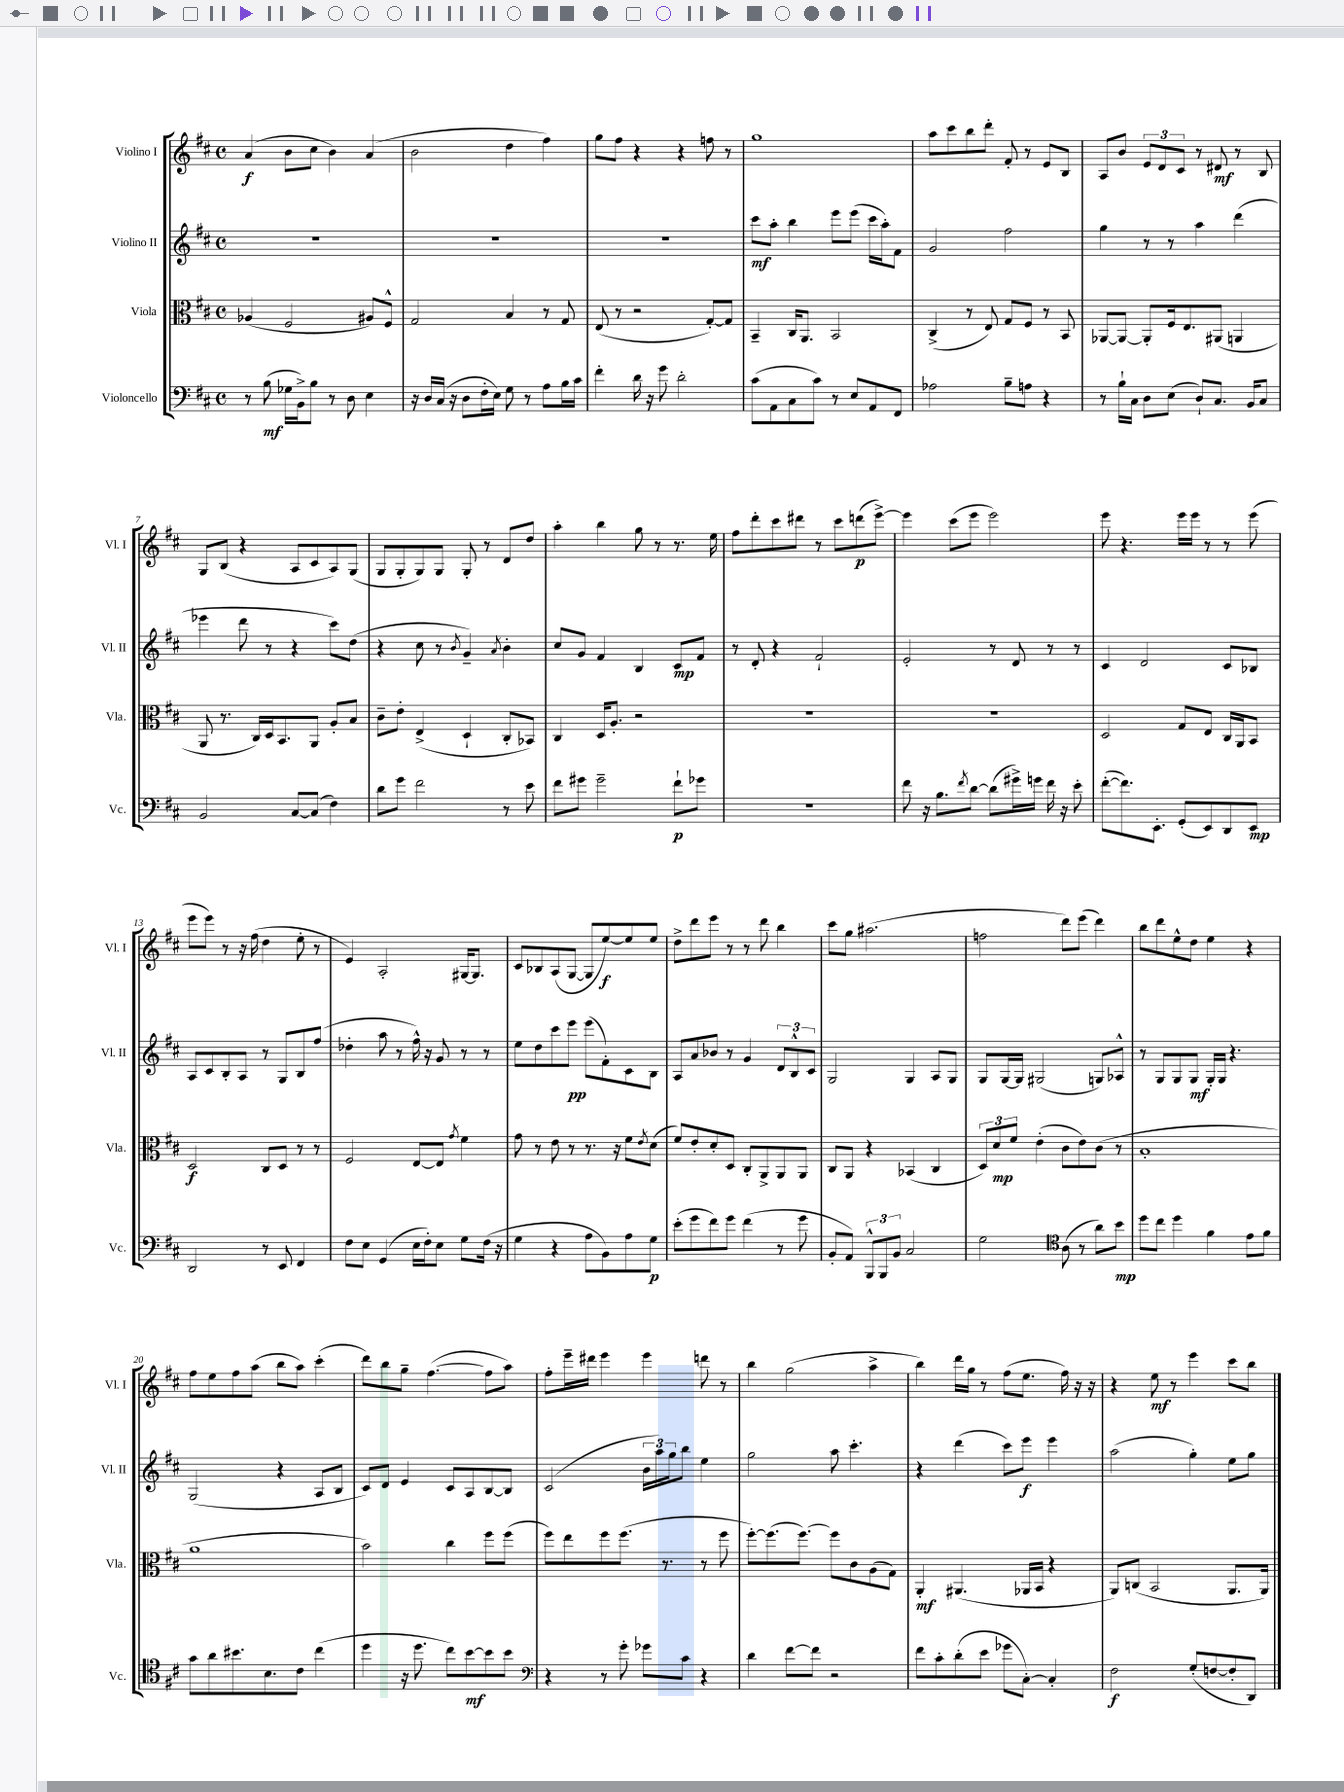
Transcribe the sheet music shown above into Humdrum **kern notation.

**kern	**kern	**kern	**kern
*staff4	*staff3	*staff2	*staff1
*clefF4	*clefC3	*clefG2	*clefG2
*k[f#c#]	*k[f#c#]	*k[f#c#]	*k[f#c#]
*M4/4	*M4/4	*M4/4	*M4/4
*met(c)	*met(c)	*met(c)	*met(c)
8r	(4A-	1r	(4a
(8B	.	.	.
16G-	2F#	.	8b
16BB^)	.	.	.
8B	.	.	8cc#
8r	.	.	4b)
8D	.	.	.
4E	8A#)	.	(4a
.	8F#^^	.	.
=	=	=	=
16r	2G	1r	2b
16D	.	.	.
(16C#	.	.	.
16r	.	.	.
8D	.	.	.
16F#'	.	.	.
16E)	.	.	.
8G	4B	.	4dd
8r	.	.	.
8A	8r	.	4ff#)
16B	8G	.	.
16c#	.	.	.
=	=	=	=
4f#'	(8E	1r	8gg
.	8r	.	8ff#
16d	2r	.	4r
16r	.	.	.
8g	.	.	.
2d'	.	.	4r
.	[8G')	.	8ff
.	8G]	.	8r
=	=	=	=
(8c#	4BB~	8ccc#	1gg
8AA	.	8aa'	.
8C#	16C#	4bb	.
.	8.AA	.	.
8c#)	.	.	.
8r	2BB	8eee	.
8E	.	(8eee	.
8AA	.	16ccc#	.
.	.	16aa')	.
8FF#	.	8f#	.
=	=	=	=
2A-	(4C#^	2g	8aa
.	.	.	8ccc#
.	8r	.	8bb
.	8E)	.	8ddd'
8B~	8G	2ff#	8f#'
8A	8F#	.	8r
4r	8r	.	8e
.	8BB	.	8B
=	=	=	=
8r	[8AA-	4gg	8A
16B`	8AA-_	.	8b
16C#	.	.	.
8D	8AA-']	8r	12e
.	.	.	12d
(8E	16F#	8r	.
.	.	.	12c#
.	8.E	.	.
8D`)	.	4aa	8r
8.C#	(8AA#	.	8d#
.	4AA	(4ddd	8r
16BB	.	.	.
8C#	.	.	8B
=	=	=	=
2BB	8AA	4eee-	8G
.	8.r	.	(8B
.	.	8ddd	4r
.	16C#)	.	.
.	16D	8r	.
.	8.BB	.	.
[8C#	.	4r	8A
(8C#]	8AA	.	8c#
4F#)	8A'	8ccc#)	8A)
.	8B	(8dd	(8G
=	=	=	=
8d	8c#~	4r	8G
8g	8e'	.	8G'
2f#	(4E^	8cc#	8G)
.	.	8r	8G
.	.	8qb	.
.	4D`	4g~)	8G'
.	.	.	8r
.	.	8qa	.
8r	8C#'	4b'	8d
8e	8BB-)	.	8dd
=	=	=	=
8f#	4C#	8cc#	4aa'
8g#	.	8g	.
2g#~	16D	4f#	4bb
.	8.A'	.	.
.	2r	4B	8gg
.	.	.	8r
8f#`	.	8c#	8.r
8g-	.	8f#	.
.	.	.	16ee
=	=	=	=
1r	1r	8r	8ff#
.	.	8d'	8ddd'
.	.	4r	8ccc#
.	.	.	8ddd#
.	.	2f#`	8r
.	.	.	8ccc#
.	.	.	(8ddd
.	.	.	[8eee^)
=	=	=	=
8f#	1r	2e'	4eee]
16r	.	.	.
8.B	.	.	.
.	.	.	(8ccc#
8qf#	.	.	.
[8d	.	.	8eee
(8d]	.	8r	2eee)
16g#^)	.	8d	.
16g	.	.	.
16f#	.	8r	.
16r	.	.	.
8e'	.	8r	.
=	=	=	=
([8f#'	2D	4c#	8eee
8.f#])	.	.	4.r
.	.	2d	.
8.EE'	.	.	.
(8GG'	8G	.	16eee
.	.	.	16eee
8EE)	8E	.	8r
8DD	16C#	8c#	8r
.	16AA	.	.
8EE	8BB	8B-	(8eee
=	=	=	=
2DD	2D	8A	8eee
.	.	8c#	8eee)
.	.	8B'	8r
.	.	8A	16r
.	.	.	(16ff#
8r	8C#	8r	4dd
8EE	8D	8G	.
4FF#	8r	8B	8ee'
.	8r	(8ff#	8r
=	=	=	=
8F#	2F#	4dd-'	4e)
8E	.	.	.
(4GG	.	8aa	2A'
.	.	8r	.
16E	[8E	16ff#^^)	.
16F#')	.	16r	.
8E	8E]	8g	.
.	8qg	.	.
8G	4f#	8r	[16G#
.	.	.	8.G#]
(16F#	.	8r	.
16r	.	.	.
=	=	=	=
4G	8g	8ee	8c#
.	8r	8dd	8B-
4r	8e	8ccc#	(8A
.	8r	8eee	[8G
8A	8.r	(8eee	8G]
8BB)	.	8f#')	[8ee)
.	16r	.	.
8A	8f#	8c#	8ee]
.	8qe	.	.
8G	(8d	8B	8ee
=	=	=	=
(8e'	8f#)	8A	8dd^
8g	8e'	8a	8ddd
8f#)	8d'	8b-	8eee
8g	8D	8r	8r
(4f#	8C#'	4g	8r
.	8AA^	.	8ddd
8r	8AA	12d	4bb
.	.	12B^^	.
8g	8AA	.	.
.	.	12c#	.
=	=	=	=
8BB'	8C#	2G	8ccc#
8AA)	8AA	.	8gg
12BBB^^	4r	.	(2.aa#
12BBB	.	.	.
12BB	.	.	.
2C#	(4BB-	4G	.
.	4C#	8A	.
.	.	8G	.
=	=	=	=
2G	12D)	8G	2ff
.	12d	.	.
.	.	[16G	.
.	12f#	.	.
.	.	16G]	.
.	(4e'	(2G#	.
*clefC4	*	*	*
(8A	8c#	.	8ddd)
8r	8e)	.	(8eee
8a)	(8c#	8G)	4ddd)
8b	8r	8A-^^	.
=	=	=	=
8dd	1B'	8r	8bb
8cc#	.	8G	8ddd
4dd	.	8G	8ee^^
.	.	8G	8dd
4f#	.	16G'	4ee
.	.	16G	.
.	.	4.r	.
8e	.	.	4r
8f#	.	.	.
=	=	=	=
8g	1a	(2G	8ff#
8a	.	.	8ee
8.b#	.	.	8ff#
.	.	.	(8aa
8.B	.	.	.
.	.	4r	8bb
8c#	.	.	8aa)
(4cc#	.	8A	(4ccc#'
.	.	8B	.
=	=	=	=
4dd	2b)	8c#)	8ddd)
.	.	8d	8bb
16r	.	4e	8gg~
8.dd	.	.	.
.	.	.	([4.ff#
8cc#)	4cc#	8c#	.
[8b	.	8A	.
8b]	8ff#	[8B	8ff#]
8b	(8ff#	8B]	8aa)
=	=	=	=
*clefF4	*	*	*
4r	8ff#)	(2c#	8ff#'
.	8ee	.	16eee~
.	.	.	16ddd#
8r	8ff#	.	4eee
8g'	(8.ff#	.	.
8g-	.	24b	4eee
.	.	24aa)	.
.	8.r	.	.
.	.	24gg	.
8c#	.	8bb	.
4r	8r	4ee	8ddd
.	8ff#	.	8r
=	=	=	=
4d	[8ff#')	2gg	4bb
.	(8.ff#]	.	.
[8f#	.	.	(2gg
.	[8.ff#)	.	.
8f#]	.	.	.
2r	8ff#]	8aa	.
.	8c#	4.ccc#'	.
.	(8A	.	4aa^
.	8G)	.	.
=	=	=	=
8f#	4AA'	4r	4bb)
8c#'	.	.	.
(8d'	(4.AA#	(4ddd	16ddd
.	.	.	16gg
8e	.	.	8r
8g-	.	8ccc#)	(8ff#
[8C#')	16AA-	8eee	8.ee
.	16BB	.	.
4C#']	4r	4eee	.
.	.	.	16ff#)
.	.	.	16r
.	.	.	16r
=	=	=	=
2F#	8AA)	(2aa	4r
.	(8C	.	.
.	2BB	.	8ee
.	.	.	8r
(8G'	.	4gg')	4eee
[8F	.	.	.
8F']	8.AA	8ee	8ccc#
8DD)	.	8gg	8bb
.	16AA)	.	.
==	==	==	==
*-	*-	*-	*-
